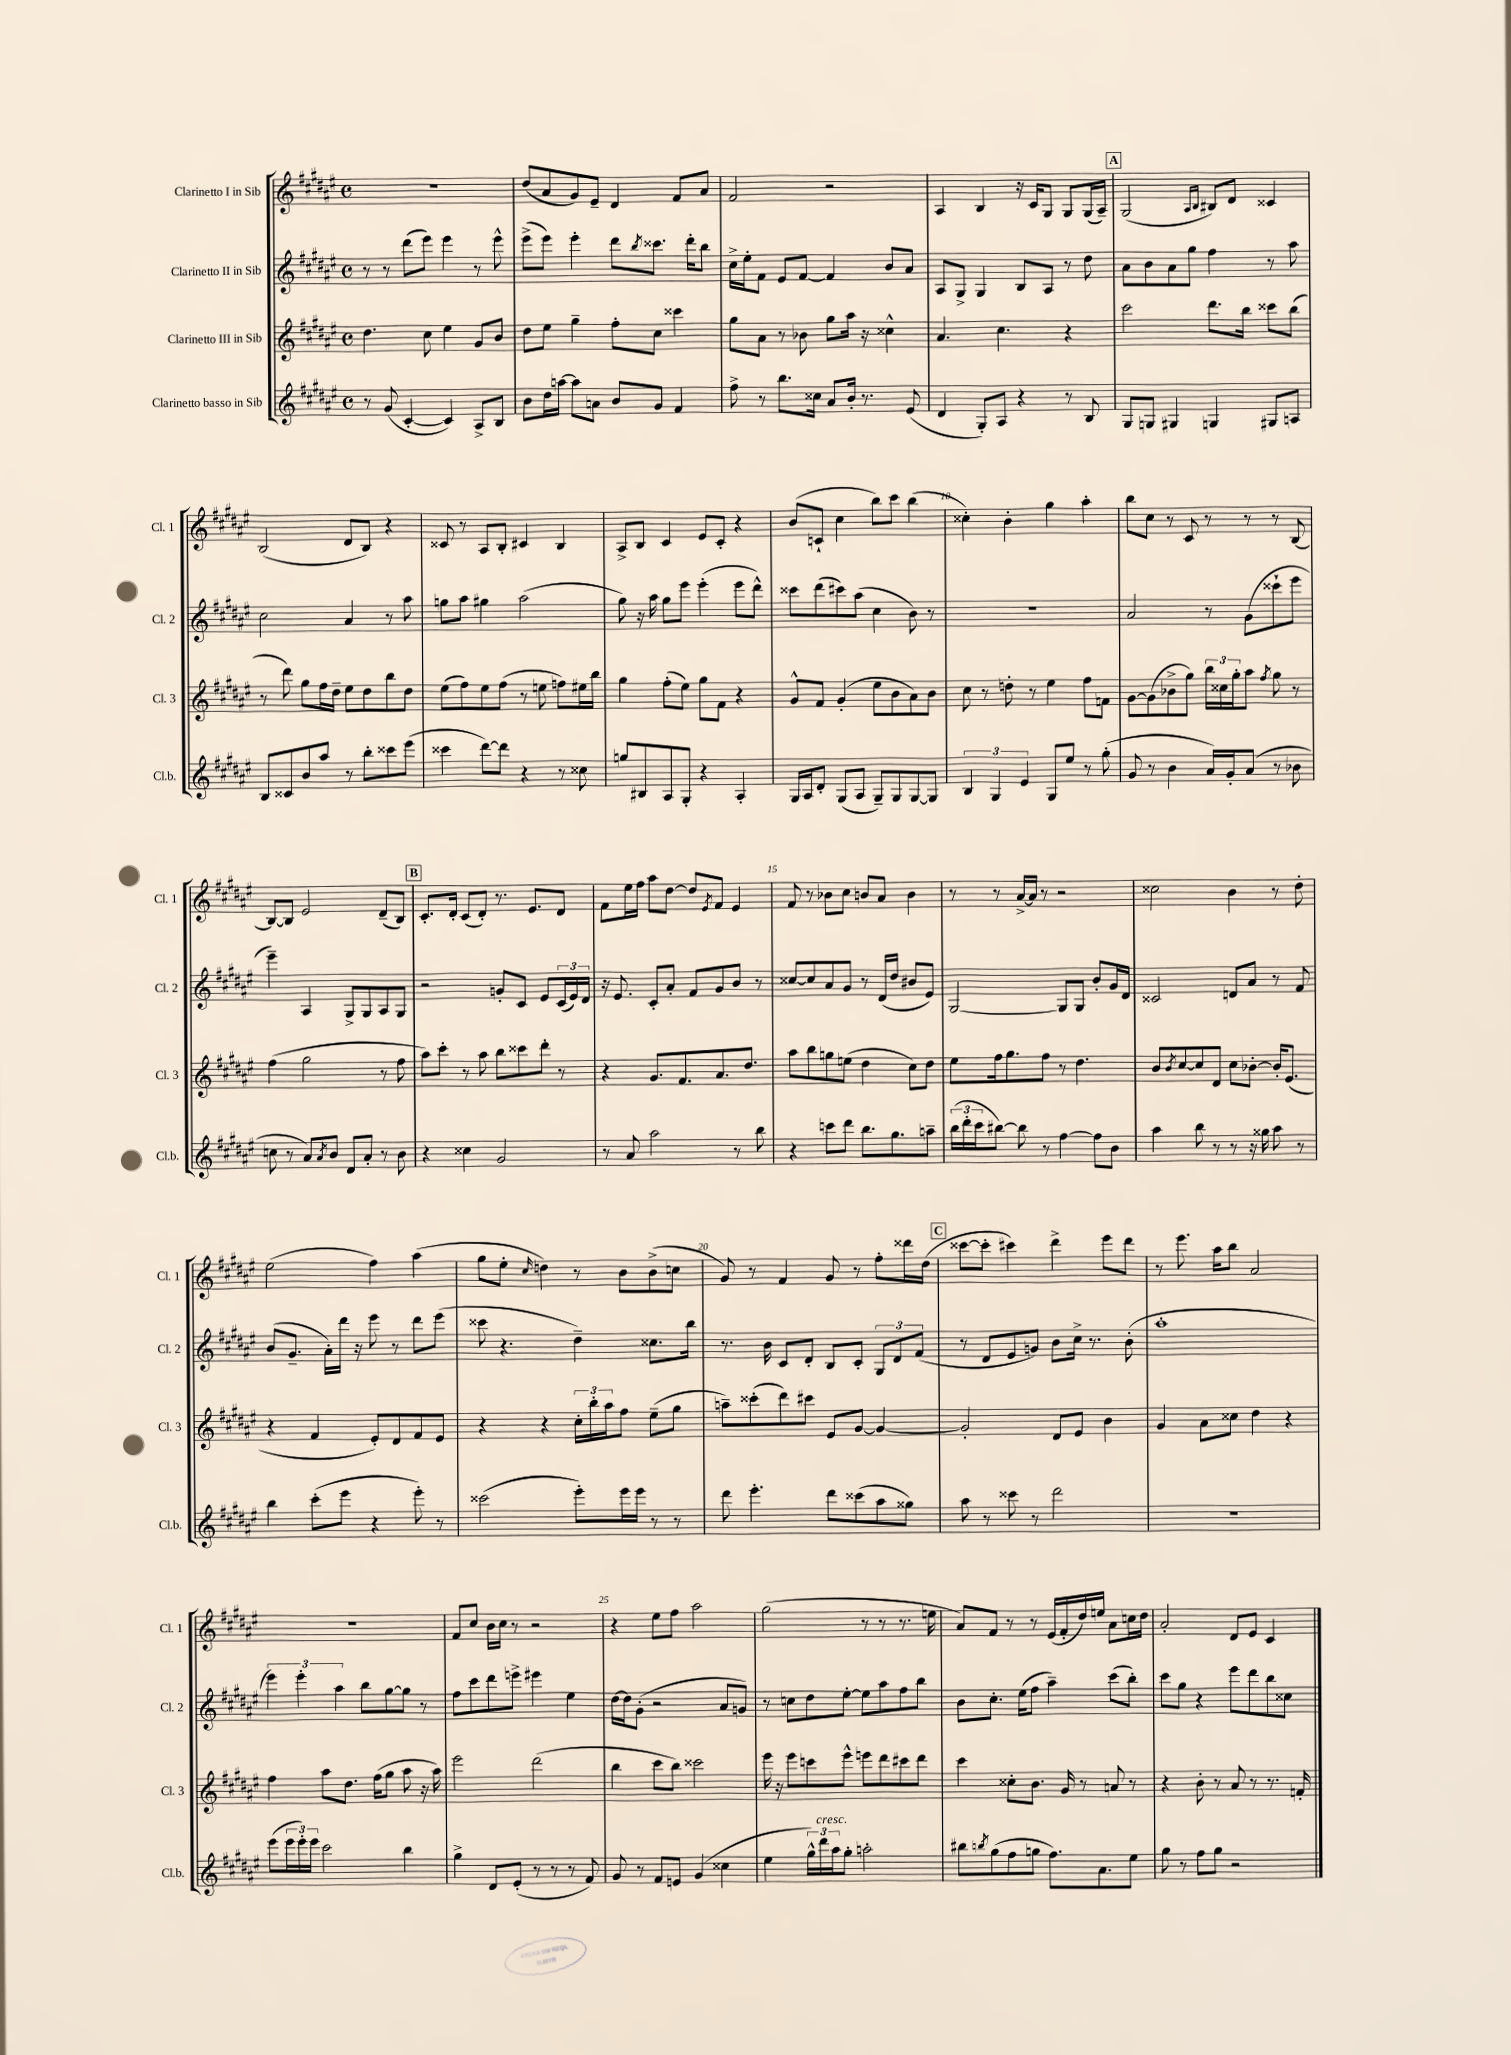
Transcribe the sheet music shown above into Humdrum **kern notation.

**kern	**kern	**kern	**kern
*staff4	*staff3	*staff2	*staff1
*clefG2	*clefG2	*clefG2	*clefG2
*k[f#c#g#d#a#e#]	*k[f#c#g#d#a#e#]	*k[f#c#g#d#a#e#]	*k[f#c#g#d#a#e#]
*M4/4	*M4/4	*M4/4	*M4/4
*met(c)	*met(c)	*met(c)	*met(c)
8r	4.dd#	8r	1r
(8g#	.	8r	.
[4c#'	.	(8ddd#	.
.	8cc#	8eee#)	.
4c#])	4ee#	4eee#	.
8A#^	8g#	8r	.
8B	8b	8eee#^^	.
=	=	=	=
8b	8dd#	(8eee#^	(8dd#
16dd#	8ee#	8eee#)	8a#
[16aa	.	.	.
8aa]	4gg#~	4eee#'	8g#)
8a	.	.	8e#~
8b	8ff#'	8ddd#	4d#
.	.	8qbb	.
8g#	8cc#	8.ccc##	.
4f#	4ccc##	.	8f#
.	.	16ddd#'	.
.	.	8bb	8a#
=	=	=	=
8ff#^	8gg#	16cc#^	2f#
.	.	16ee#'	.
8r	8a#	8f#	.
8.bb	8r	8e#	.
.	8b-	[8f#	.
16cc##	.	.	.
8a#	8gg#	4f#]	2r
16b'	16aa#	.	.
8.r	16r	.	.
.	4cc##^^	8b	.
(8e#	.	8a#	.
=	=	=	=
4d#	4.a#	8A#	4A#
.	.	8G#^	.
8G#')	.	4G#	4B
8A#	4.cc#	.	.
4r	.	8B	16r
.	.	.	16c#
.	.	8A#	8G#
8r	4r	8r	8G#
8B	.	8dd#	(16G#
.	.	.	16A#~)
=	=	=	=
8G#	2ccc#	8a#	(2G#
8G	.	8b	.
4G#	.	8a#	.
.	.	8gg#	.
.	.	.	16qqA#
.	.	.	16qqB
4G	8.ddd#	4ff#	8B#)
.	.	.	8d#
.	16bb	.	.
8G#	8ccc##	8r	4c##
8A	(8bb	8aa#	.
=	=	=	=
8B	8r	2cc#	(2B
8c##	8ddd#)	.	.
8b	8gg#	.	.
8aa#	16ff#	.	.
.	16dd#~	.	.
8r	8ee#	4a#	8d#
8bb'	8dd#	.	8B)
8ccc##	8bb	8r	4r
(8eee#	8dd#	8aa#	.
=	=	=	=
4ccc##	(8ee#	8gg	8c##
.	8ff#)	8aa#	8r
[8ddd#)	8ee#	4gg#	8A#
8ddd#]	(8ff#	.	8B'
4r	8r	(2aa#	4c#
.	8ee	.	.
8r	8ff)	.	4B
8cc##	16ee#	.	.
.	16bb	.	.
=	=	=	=
8gg	4gg#	8gg#)	8A#^
8B#	.	16r	8B
.	.	16aa#	.
8A#	(8ff#'	8gg#	4c#
8G#'	8ee#)	8eee#	.
4r	8gg#	(4eee#'	8e#
.	8f#	.	8c#'
4A#'	4r	8eee#	4r
.	.	8ddd#^^)	.
=	=	=	=
16G#	8g#^^	8ccc##	(8b
16A#	.	.	.
8d#'	8f#	(8ddd#	8c`
(8G#	(4g#'	8ccc#)	4cc#
8A#	.	(8aa#	.
8G#~)	8ee#	4cc#	8bb)
8G#	8b	.	8ccc#
[8G#	8a#)	8b)	(4bb
8G#]	8b	8r	.
=	=	=	=
6B	8cc#	1r	4cc##')
.	8r	.	.
6G#	.	.	.
.	8dd'	.	4b'
6e#	.	.	.
.	8r	.	.
8G#	4ee#	.	4gg#
8ee#	.	.	.
8r	8ff#	.	4aa#'
(8gg#'	8f	.	.
=	=	=	=
8g#	[8g#	2a#	8bb
8r	(8g#]	.	8cc#
4b	8b-^	.	8r
.	8gg#)	.	8c#
16a#)	24bb	8r	8r
.	24cc##	.	.
16g#'	.	.	.
.	24gg#'	.	.
(8a#	8aa#	(8g#	8r
.	8qff#	.	.
8r	8gg#	8ccc##`	8r
8b-	8r	8eee#	[8B
=	=	=	=
8cc	(4ff#	4eee#~)	8B_
8r	.	.	8B]
8a#)	2gg#	4A#	2e#
8qa#	.	.	.
8b	.	.	.
8d#	.	8G#^	.
8a#'	.	8G#	.
8r	8r	8A#	(8d#~
8b	8ff#	8G#	8B)
=	=	=	=
4r	8aa#)	2r	8.c#'
.	8ccc#'	.	.
.	.	.	16d#'
4cc##	8r	.	(8c#
.	8aa#	.	8d#')
2g#	8bb	8g'	8.r
.	8ccc##	8c#	.
.	.	.	8.e#
.	8ddd#'	8e#	.
.	8r	(24c#	8d#
.	.	24e#)	.
.	.	24d#	.
=	=	=	=
8r	4r	16r	8f#
.	.	8.e#	.
8a#	.	.	16ee#
.	.	.	16ff#
2aa#	8.g#	8c#'	8aa#
.	.	8a#'	[8dd#
.	8.f#	.	.
.	.	8f#	8dd#]
.	.	.	8qe#
.	8.a#	8g#	8f#
8r	.	8b	4e#
.	8.dd#	.	.
8bb	.	8r	.
=	=	=	=
4r	8aa#	[8cc##	8f#
.	8bb	8cc##]	8r
8ccc	8gg	8a#	8b-
8ddd#	(8ee	8g#	8cc#
8.bb	4dd#	8r	8b
.	.	(16d#	8a#
8.gg#	.	16dd#	.
.	8cc#)	8b#	4b
8aa~	8dd#	8e#)	.
=	=	=	=
(24bb	8ee#	[2G#	8r
24ddd#'	.	.	.
24ccc#	.	.	.
[8bb#)	16ff#	.	8r
.	8.gg#	.	.
8bb#]	.	.	[16a#^
.	.	.	16a#]
8r	8ff#	.	8r
[4ff#	8r	8G#]	2r
.	4.dd#	8G#	.
8ff#]	.	8b'	.
8b	.	16g#	.
.	.	16d#	.
=	=	=	=
4aa#	8b	2c##	2cc##
.	8qb	.	.
.	[8cc#	.	.
8bb	8cc#]	.	.
8r	8d#	.	.
8r	8cc#	8d	4b
16r	[8b-'	8a#	.
16gg##	.	.	.
8aa#	16b-']	8r	8r
.	(8.e#	.	.
8r	.	8f#	8dd#'
=	=	=	=
4bb	4r	(8b	(2ee#
.	.	8.g#~	.
(8ccc#'	4f#	.	.
.	.	16a#')	.
8eee#	.	16ddd#	.
.	.	16r	.
4r	8e#')	8eee#	4ff#)
.	8d#	8r	.
8eee#')	8f#	8ddd#	(4aa#
8r	8e#	(8eee#	.
=	=	=	=
(2ccc##	4r	8ccc##	8gg#
.	.	4.r	8ee#'
.	.	.	16qqcc#
.	4r	.	4dd)
8eee#')	24cc#'	4dd#~)	8r
.	24bb'	.	.
.	24aa#	.	.
16eee#	8ff#	.	8b
16eee#	.	.	.
8r	(8ee#~	8.cc##	(8b^
8r	8gg#	.	8cc
.	.	16bb	.
=	=	=	=
8ddd#	8aa~)	8.r	8g#)
4.eee#'	(8ccc##'	.	8r
.	.	16b	.
.	8ddd#)	8c#	4f#
.	8ccc#	8d#'	.
8ddd#	8e#	8B	8g#
(8ccc##	[8g#	8c#'	8r
8aa#	4g#_	12G#	8ff#'
.	.	12d#	.
8gg##)	.	.	16ddd##
.	.	(12f#	.
.	.	.	(16dd#
=	=	=	=
8aa#	2g#']	8r	[8ccc##
8r	.	8d#	8ccc##']
8ccc##	.	8e#	4ccc#)
8r	.	8g)	.
2ddd#	8d#	8b	4ddd#^
.	8e#	16cc#^	.
.	.	8.r	.
.	4b	.	8eee#
.	.	(8b'	8ddd#
=	=	=	=
1r	4g#	1aa#'	8r
.	.	.	8.eee#
.	8a#	.	.
.	.	.	16aa#
.	8cc##	.	8bb
.	4dd#	.	2a#
.	4r	.	.
=	=	=	=
(8eee#	4ff#	6eee#)	1r
24eee#	.	.	.
24eee#')	.	6eee#'	.
24eee#	.	.	.
2ccc#	8aa#	.	.
.	.	6aa#	.
.	8.dd#	.	.
.	.	8bb	.
.	(16ff#	.	.
.	8gg#	[8gg#	.
4bb	8aa#	8gg#]	.
.	16r	8r	.
.	16aa#)	.	.
=	=	=	=
4gg#^	2eee#	8ff#	8f#
.	.	8ccc#	8cc#
8d#	.	8ddd#	16b
.	.	.	16cc#
(8e#'	.	8eee^	8r
8r	(2ddd#	4eee#	2r
8r	.	.	.
8r	.	4ee#	.
8f#)	.	.	.
=	=	=	=
8g#	4bb	[16dd#	4r
.	.	16dd#]	.
8r	.	(8g#'	.
8f#	8ccc#	2r	8ee#
8e	8bb)	.	8ff#
(4g#	2ccc##	.	2aa#
4cc##	.	8a#	.
.	.	8g)	.
=	=	=	=
4ee#	16eee#	8r	(2gg#
.	16r	.	.
.	8eee#	8cc	.
24gg#^^)	8ccc	8dd#	.
24ddd#	.	.	.
24aa#	.	.	.
8gg#'	8eee#^^	[8ee#'	.
2aa'	8eee	8ee#]	8r
.	8ddd#	8aa#	8r
.	8ccc#	8ff#	8.r
.	8ddd#	8bb	.
.	.	.	16ee
=	=	=	=
8bb#	4ccc#	8b	8a#)
8qbb	.	.	.
(8gg#	.	8.cc#'	8f#
8ff#	8cc##'	.	8r
.	.	(16ee#	.
8gg	8.b	8ff#	8r
8.ff#)	.	4aa#~)	(16e#
.	16g#	.	16f#'
.	8r	.	16dd#)
8.a#	.	.	16ee
.	8a	(8ccc#	8a#
8ee#	8r	8bb')	16cc
.	.	.	16dd#
=	=	=	=
8gg#	4r	8ccc#	2a#'
8r	.	8gg#	.
8ff#	8b'	4r	.
8gg#	8r	.	.
2r	8a#	8eee#	8d#
.	8r	8ddd#	8e#
.	8.r	8bb	4c#
.	.	8cc##	.
.	16f'	.	.
==	==	==	==
*-	*-	*-	*-
